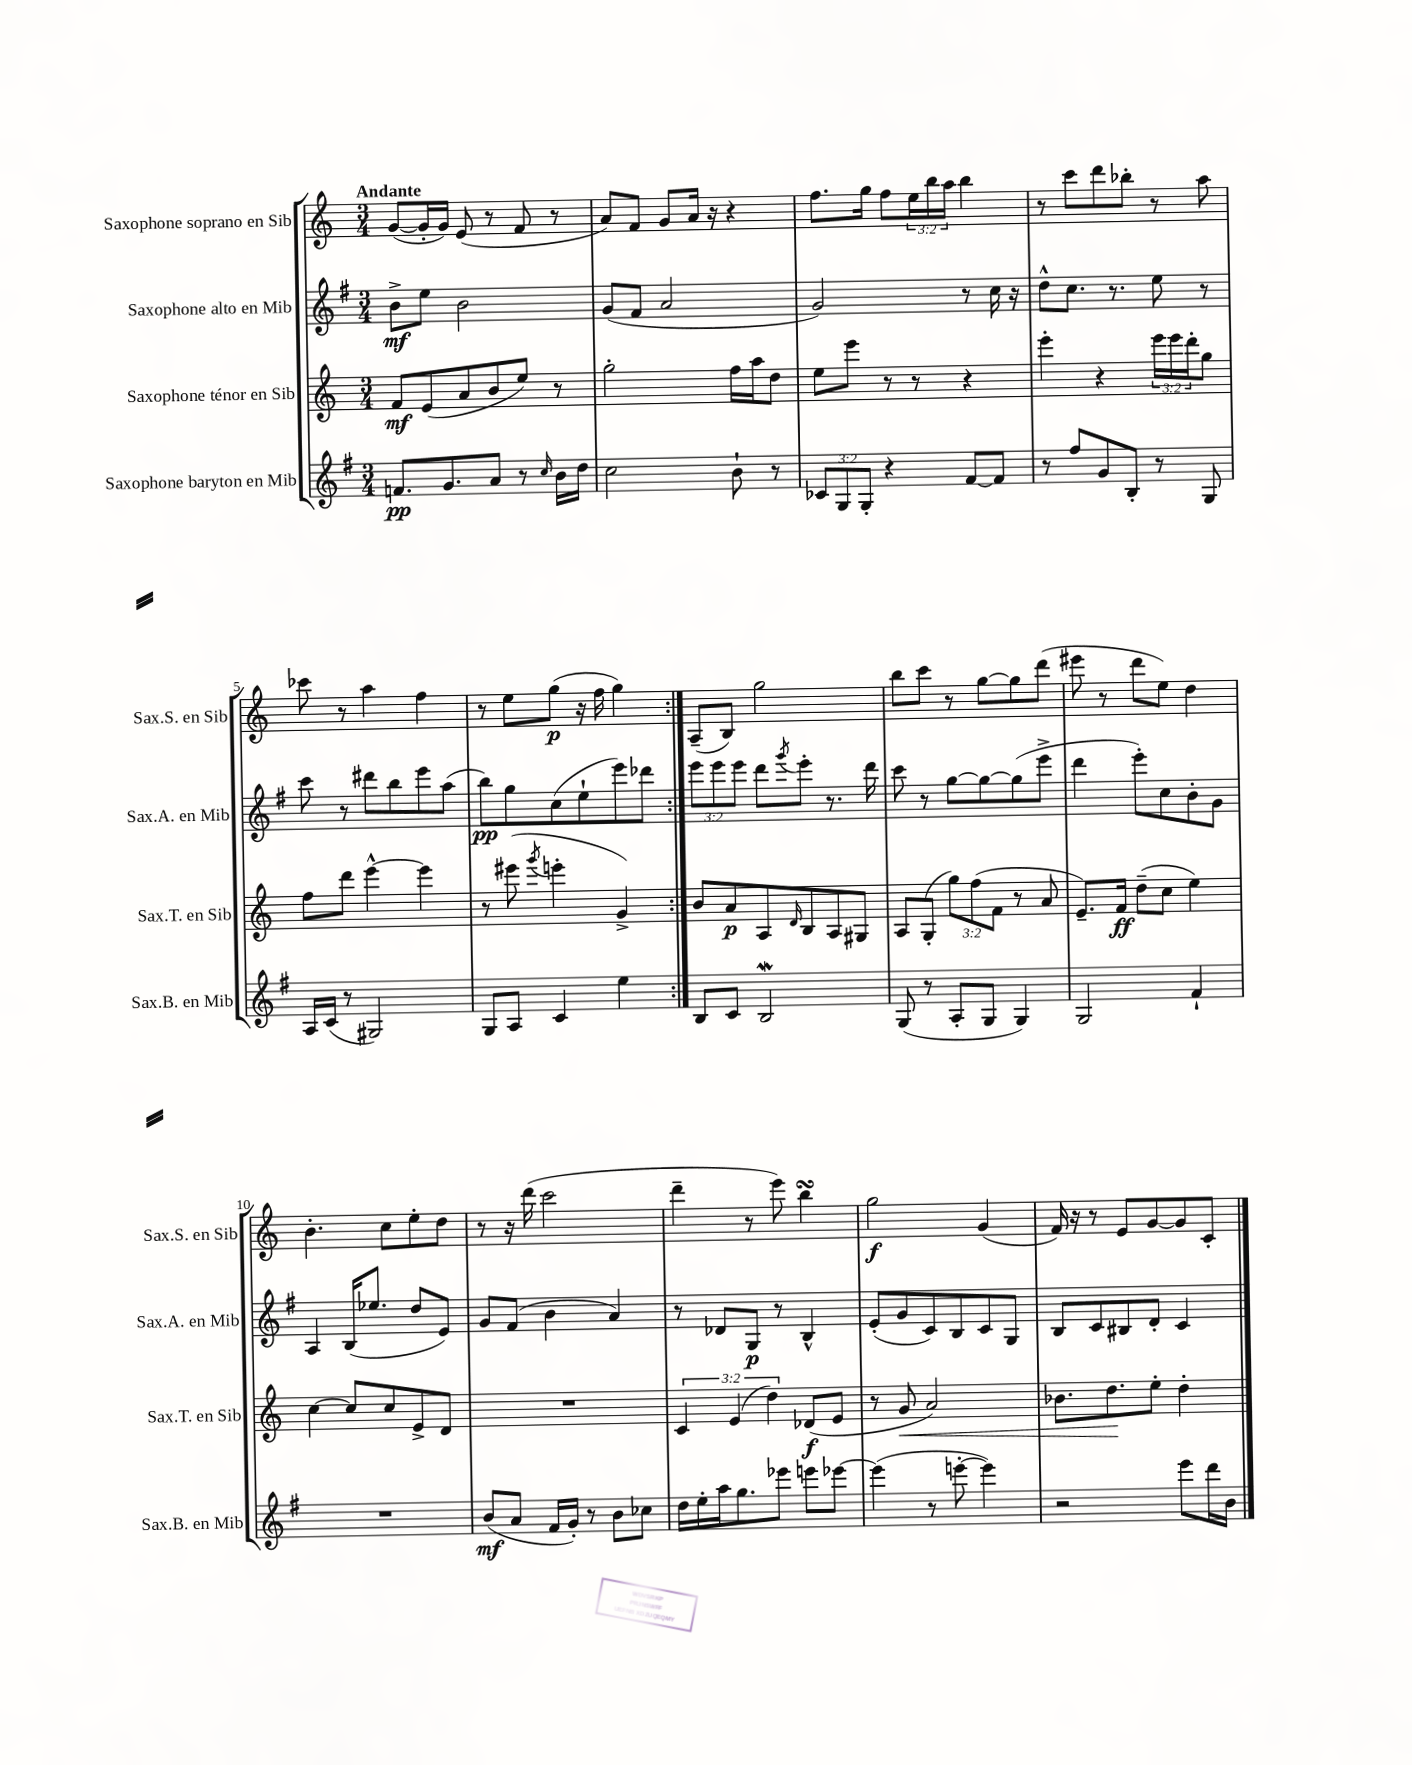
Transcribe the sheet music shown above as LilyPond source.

<<
\new StaffGroup <<
\new Staff = "s0" \with { instrumentName = "Saxophone soprano en Sib" shortInstrumentName = "Sax.S. en Sib" } {
    \clef treble \key c \major \numericTimeSignature \time 3/4 \override Staff.TupletNumber.text = #tuplet-number::calc-fraction-text \tempo "Andante"
    \repeat volta 2 { g'8~( g'16-. g'16) e'8( r8 f'8 r8 |
    a'8) f'8 g'8 a'16 r16 r4 |
    f''8. g''16 f''8 \tuplet 3/2 { e''16 b''16 a''16 } b''4 |
    r8 c'''8 d'''8 bes''8-. r8 a''8 |
    ces'''8 r8 a''4 f''4 |
    r8 e''8 g''8\p( r16 f''16 g''4) | }
    a8--( b8) g''2 |
    b''8 c'''8 r8 g''8~ g''8 d'''8( |
    eis'''8 r8 d'''8 e''8) d''4 |
    b'4.-. c''8 e''8-. d''8 |
    r8 r16 d'''16( c'''2 |
    d'''4-- r8 e'''8) b''4\turn |
    g''2\f g'4( |
    f'16) r16 r8 e'8 g'8~ g'8 c'8-. \bar "|." |
}
\new Staff = "s1" \with { instrumentName = "Saxophone alto en Mib" shortInstrumentName = "Sax.A. en Mib" } {
    \clef treble \key g \major \numericTimeSignature \time 3/4 \override Staff.TupletNumber.text = #tuplet-number::calc-fraction-text
    \repeat volta 2 { b'8->\mf e''8 b'2 |
    g'8( fis'8 a'2 |
    g'2) r8 c''16 r16 |
    d''8-^ c''8. r8. e''8 r8 |
    c'''8 r8 dis'''8 b''8 e'''8 a''8( |
    b''8\pp) g''8 c''8( e''8-! e'''8) des'''8 | }
    \tuplet 3/2 { e'''8 e'''8 e'''8 } d'''8 \acciaccatura { g'''8 } e'''8-. r8. d'''16 |
    c'''8 r8 g''8~ g''8~ g''8( e'''8-> |
    d'''4 e'''8-.) c''8 b'8-. g'8 |
    a4 b16( ees''8. d''8 e'8) |
    g'8 fis'8( b'4 a'4) |
    r8 des'8 g8\p r8 b4-^ |
    e'8-.( g'8 c'8) b8 c'8 g8 |
    b8 c'8 bis8 d'8-. c'4 \bar "|." |
}
\new Staff = "s2" \with { instrumentName = "Saxophone ténor en Sib" shortInstrumentName = "Sax.T. en Sib" } {
    \clef treble \key c \major \numericTimeSignature \time 3/4 \override Staff.TupletNumber.text = #tuplet-number::calc-fraction-text
    \repeat volta 2 { f'8\mf e'8( a'8 b'8 e''8) r8 |
    g''2-. f''16 a''16 d''8 |
    e''8 e'''8 r8 r8 r4 |
    e'''4-. r4 \tuplet 3/2 { e'''16 e'''16 d'''16-. } g''8 |
    f''8 d'''8 e'''4~-^ e'''4 |
    r8 eis'''8( \acciaccatura { g'''8 } e'''4-. g'4->) | }
    b'8 a'8\p a8 \grace { d'16 } b8 a8 gis8 |
    a8 g8-.( \tuplet 3/2 { g''8) f''8( f'8 } r8 a'8 |
    e'8.--) f'16\ff d''8--( c''8 e''4) |
    c''4~ c''8 c''8 e'8-> d'8 |
    R2. |
    \tuplet 3/2 { c'4 e'4( d''4) } des'8\f( e'8 |
    r8 g'8\< a'2) |
    bes'8. d''8.\! e''8-. d''4-. \bar "|." |
}
\new Staff = "s3" \with { instrumentName = "Saxophone baryton en Mib" shortInstrumentName = "Sax.B. en Mib" } {
    \clef treble \key g \major \numericTimeSignature \time 3/4 \override Staff.TupletNumber.text = #tuplet-number::calc-fraction-text
    \repeat volta 2 { f'8.\pp g'8. a'8 r8 \grace { c''16 } b'16 d''16 |
    c''2 b'8-! r8 |
    \tuplet 3/2 { ces'8 g8 g8-. } r4 fis'8~ fis'8 |
    r8 fis''8 g'8 b8-. r8 g8 |
    a16 c'16( r8 gis2) |
    g8 a8 c'4 e''4 | }
    b8 c'8 b2\mordent |
    g8( r8 a8-. g8 g4) |
    g2 fis'4-! |
    R2. |
    b'8\mf( a'8 fis'16 g'16-.) r8 b'8 ces''8 |
    d''16 e''16-. a''16 g''8. ees'''8 e'''8 ees'''8~ |
    ees'''4( r8 e'''8~-. e'''4) |
    r2 e'''8 d'''16 b'16 \bar "|." |
}
>>
>>
